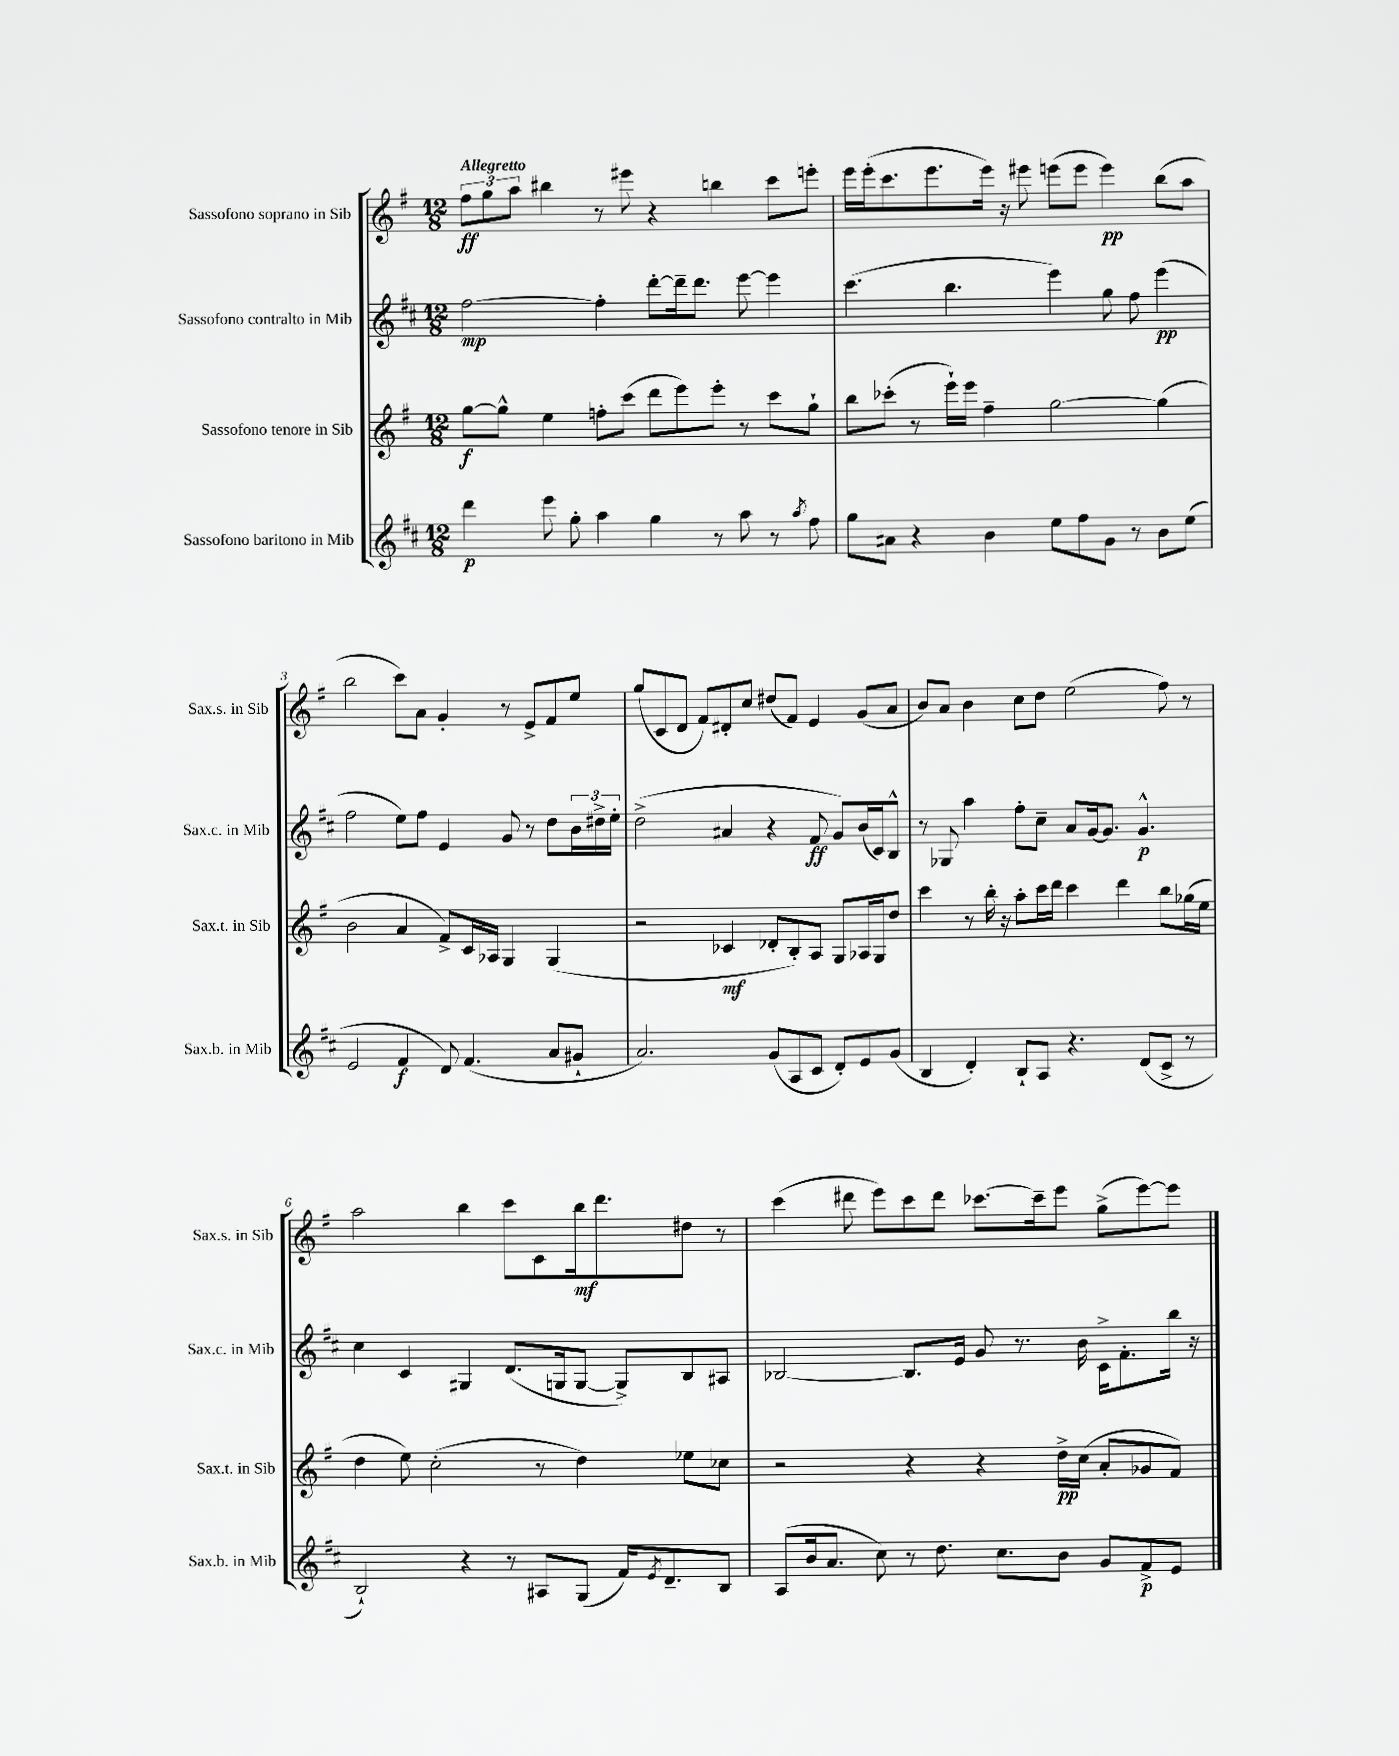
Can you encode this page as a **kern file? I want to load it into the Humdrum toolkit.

**kern	**kern	**kern	**kern
*staff4	*staff3	*staff2	*staff1
*clefG2	*clefG2	*clefG2	*clefG2
*k[f#c#]	*k[f#]	*k[f#c#]	*k[f#]
*M12/8	*M12/8	*M12/8	*M12/8
4ddd	[8gg	[2ff#	12ff#
.	.	.	12gg
.	8gg^^]	.	.
.	.	.	12aa
8eee	4ee	.	4bb#
8gg'	.	.	.
4aa	8ff'	4ff#']	8r
.	(8ccc	.	8eee#
4gg	8ddd	[8ddd'	4r
.	8eee)	16ddd~]	.
.	.	8.ddd	.
8r	8eee'	.	4bb
8aa	8r	[8eee	.
8r	8ccc	4eee]	8ccc
8qaa	.	.	.
8ff#	8gg`	.	8eee'
=	=	=	=
8gg	8bb	(4.ccc#	16eee
.	.	.	(16eee'
8a#	(8ccc-'	.	8.ccc
4r	8r	.	.
.	.	.	8.eee
.	16eee`)	4.bb	.
.	16eee	.	.
4b	4ff#~	.	16eee)
.	.	.	16r
.	.	.	8eee#
8ee	[2gg	4eee)	(8eee
8ff#	.	.	8eee
8g	.	8gg	4eee)
8r	.	8ff#	.
8b	(4gg]	(4eee	(8bb
(8ee	.	.	8aa
=	=	=	=
2e	2b	2ff#	2bb
4f#	4a	8ee)	8ccc)
.	.	8ff#	8a
8d)	8f#^)	4e	4g'
(4.f#	16c	.	.
.	16A-	.	.
.	4G	8g	8r
.	.	8r	8e^
8a	(4G	8dd	8f#
8g#`	.	24b	8ee
.	.	24dd#^	.
.	.	24ee'	.
=	=	=	=
2.a)	2r	(2dd^	(8gg
.	.	.	8c
.	.	.	8d
.	.	.	8f#)
.	4c-	4a#	8d#'
.	.	.	8cc
(8g	8d-'	4r	(8dd#
8A	8B')	.	8f#)
8c#	8A	8f#	4e
8d')	8G	8g)	.
8e	16A-	(16b	(8g
.	16G	16c#)	.
(8g	8dd	8B^^	8a
=	=	=	=
4B	4ccc	8r	8b)
.	.	8G-	8a
4d')	8r	4aa	4b
.	16bb'	.	.
.	16r	.	.
8B`	8aa'	8ff#'	8cc
8A	16ccc	8cc#~	8dd
.	16ddd	.	.
4.r	4ccc	8a	(2ee
.	.	[16g	.
.	.	8.g]	.
.	4ddd	.	.
(8d	.	4.g^^	.
8c#^	8bb	.	8ff#)
8r	(16gg-	.	8r
.	16ee	.	.
=	=	=	=
2B`)	4dd	4cc#	2aa
.	8ee)	4c#	.
.	(2cc'	.	.
4r	.	4G#	4bb
8r	.	(8.d	8ccc
8A#	8r	.	8c
.	.	16G	.
(8G	4dd)	[8G	16bb
.	.	.	8.ddd
16f#)	.	8G^])	.
8qe	.	.	.
8.d~	.	.	.
.	8ee-	8B	8dd#
8B	8cc-	8A#	8r
=	=	=	=
(8A	2r	[2B-	(4ccc
16b	.	.	.
8.a	.	.	.
.	.	.	8ddd#
8cc#)	.	.	8eee)
8r	4r	8.B-]	8ccc
8.dd	.	.	8ddd#
.	.	16e	.
.	4r	8g	[8.ccc-
8.cc#	.	.	.
.	.	8.r	.
.	.	.	16ccc-~]
8b	16dd^	.	8eee
.	(16cc	16b	.
8g	8a'	16c#^	(8gg^
.	.	8.f#'	.
8f#^	8g-	.	[8eee)
8e	8f#)	16bb	8eee]
.	.	16r	.
==	==	==	==
*-	*-	*-	*-
